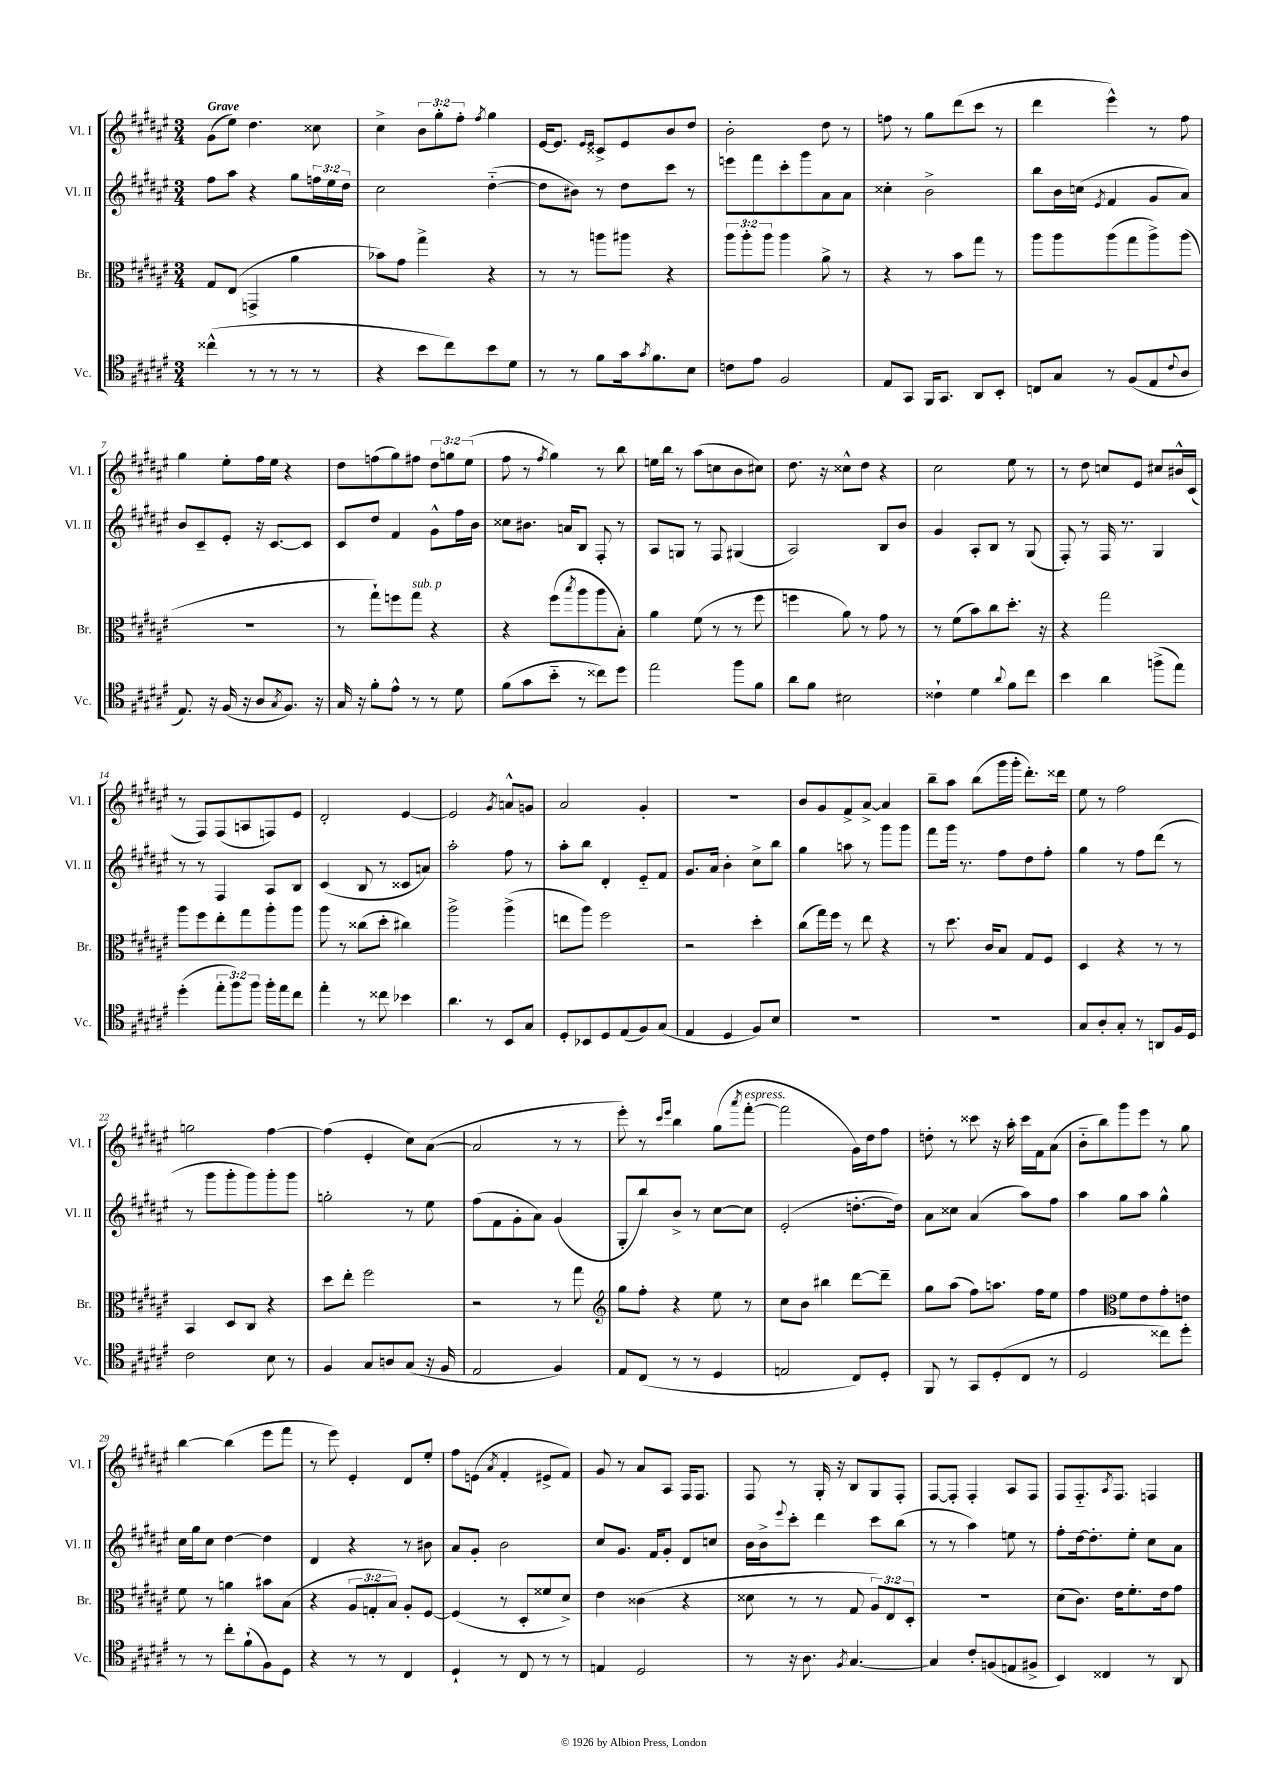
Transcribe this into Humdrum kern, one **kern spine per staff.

**kern	**kern	**kern	**kern
*staff4	*staff3	*staff2	*staff1
*clefC4	*clefC3	*clefG2	*clefG2
*k[f#c#g#d#a#e#]	*k[f#c#g#d#a#e#]	*k[f#c#g#d#a#e#]	*k[f#c#g#d#a#e#]
*M3/4	*M3/4	*M3/4	*M3/4
(4cc##^^	8G#	8ff#	(8g#
.	(8E#	8aa#	8ee#)
8r	4GG^	4r	4.dd#
8r	.	.	.
8r	4a#	8gg#	.
8r	.	24ff	8cc##
.	.	24ee#	.
.	.	24dd#	.
=	=	=	=
4r	8b-)	2cc#	4cc#^
.	8g#	.	.
8b	4gg#^	.	12b
.	.	.	12gg#'
8cc#)	.	.	.
.	.	.	12ff#'
.	.	.	8qff#
8b	4r	([4dd#'~	4gg#
8d#	.	.	.
=	=	=	=
8r	8r	8dd#]	[16e#
.	.	.	8.e#]
8r	8r	8b#)	.
.	.	.	16qqe#
.	.	.	16qqe#
8f#	8aa	8r	8c##^
16g#	8aa#	8dd#	8e#
8qg#	.	.	.
8.f#	.	.	.
.	4r	8ccc#	8b
8B	.	8r	8dd#
=	=	=	=
8c	12aa#	8eee	2b'
.	12aa#'	.	.
8e#	.	8fff#	.
.	12aa#	.	.
2F#	4aa#	8ccc#'	.
.	.	8ggg#	.
.	8a#^	8a#	8dd#
.	8r	8a#	8r
=	=	=	=
8E#	4r	4cc##'	8ff
8GG#	.	.	8r
16FF#	8r	2b^	8gg#
8.GG#	.	.	.
.	8b	.	(8ddd#
8AA#	8gg#	.	8ccc#
8BB'	8r	.	8r
=	=	=	=
8C	8aa#	8bb	4ddd#
8G#	8aa#	16b	.
.	.	(16cc	.
.	.	8qe#	.
8r	(8aa#	4f#	4eee#^^)
(8F#	8gg#	.	.
8E#	8aa#^)	8g#	8r
8qqc#	.	.	.
8A#	(8aa#	8a#)	8ff#
=	=	=	=
8.E#)	2.r	8b	4gg#
.	.	8c#~	.
16r	.	.	.
(16F#	.	8e#'	8ee#'
16r	.	.	.
8A#	.	16r	16ff#
.	.	[8.c#	16ee#
8qG#	.	.	.
8.F#)	.	.	4r
.	.	8c#]	.
16r	.	.	.
=	=	=	=
16G#	8r	8c#	8dd#
16r	.	.	.
8f#'	8gg#`)	8dd#	(8ff
8e#^^	8ff	4f#	8gg#)
8r	8gg#	.	8ff#
8r	4r	8g#^^	12dd#
.	.	.	12gg
8d#	.	16ff#	.
.	.	.	(12ee#
.	.	16b	.
=	=	=	=
(8f#	4r	8cc##	8ff#
8g#	.	8.b#	8r
.	.	.	8qff#
8b'~	(8ff#	.	4gg#)
.	.	16a	.
.	8qbb	.	.
8r	8aa#	8B	.
8cc##)	8aa#	8F#'	8r
8dd#	8B')	8r	8bb
=	=	=	=
2ee#	4a#	8A#	16ee
.	.	.	16bb
.	.	8G	8r
.	(8f#	8r	(8aa#
.	8r	8F#	8cc
8ff#	8r	(4G#	8b
8f#	8ff#	.	8cc#)
=	=	=	=
8a#	4ff	2A#)	8.dd#
8f#	.	.	.
.	.	.	16r
2B#	8a#)	.	8cc##^^
.	8r	.	8dd#
.	8g#	8B	4r
.	8r	8b	.
=	=	=	=
4c##`	8r	4g#	2cc#
.	(8f#	.	.
4d#	8b)	8A#'	.
.	8cc#	8B	.
8qqa#	.	.	.
8f#	8.dd#'	8r	8ee#
8cc#	.	(8G#	8r
.	16r	.	.
=	=	=	=
4b	4r	8F#')	8r
.	.	8r	8dd#
4a#	2gg#	16F#	8cc
.	.	8.r	.
.	.	.	8e#
(8ff^	.	4G#	8cc#
8ee#)	.	.	16b#^^
.	.	.	(16c#
=	=	=	=
(4dd#'	8aa#	8r	8r
.	8ff#	8r	8F#)
12ee#'	8ee#'	4F#	(8F#
12ff#)	.	.	.
.	8gg#	.	8A
12ff#	.	.	.
16ff#'	8aa#'	8A#	8F)
16ee#	.	.	.
8cc#	8aa#	8B	8e#
=	=	=	=
4ee#'	8aa#	(4c#	2d#'
.	8r	.	.
8r	(8cc##	8B	.
8cc##	8dd#'	8r	.
4b-	4cc#)	8c##	[4e#
.	.	8a)	.
=	=	=	=
4.a#	2aa#^	2aa#'	2e#]
8r	.	.	.
.	.	.	8qg#
8BB	(4aa#^	8ff#	8a^^
8G#	.	8r	8g
=	=	=	=
8D#'	8ee	8aa#'	2a#
8BB-	8aa#)	8bb	.
8D#	2ff#	4d#'	.
(8E#	.	.	.
8F#)	.	8e#'~	4g#'
(8G#	.	8f#	.
=	=	=	=
4E#	2r	8.g#	2.r
.	.	16a#	.
4D#	.	4b'	.
8F#)	4dd#'	8cc#^	.
8B	.	8bb	.
=	=	=	=
2.r	(8cc#	4gg#	8b
.	16gg#)	.	8g#
.	16ff#	.	.
.	8r	8aa	8f#^
.	8ee#	8r	[8a#^
.	4r	8ggg#	4a#]
.	.	8ggg#	.
=	=	=	=
2.r	8r	8fff#	8bb~
.	8.dd#	16ggg#	8aa#
.	.	8.r	.
.	.	.	(8bb
.	16c#	.	.
.	8B	8ff#	16ggg#
.	.	.	16ggg#'
.	8G#	8dd#	8.ddd#')
.	8F#	8ff#'	.
.	.	.	16ddd##
=	=	=	=
8G#	4D#	4gg#	8ee#
8A#'	.	.	8r
8G#'	4r	8r	2ff#
8r	.	8ff#	.
8AA	8r	(8ddd#	.
16F#	8r	8r	.
16D#	.	.	.
=	=	=	=
2c#	4BB	8r	2gg
.	.	8ggg#	.
.	8D#	8ggg#'	.
.	8C#	8ggg#)	.
8B	4r	8ggg#'	[4ff#
8r	.	8ggg#	.
=	=	=	=
4F#	8dd#	2gg'	(4ff#]
.	8ee#'	.	.
8G#	2ff#	.	4e#'
8A	.	.	.
(8G#	.	8r	8cc#)
16r	.	8ee#	([8a#
16F#	.	.	.
=	=	=	=
2E#	2r	(8ff#	2a#]
.	.	8f#	.
.	.	8g#'	.
.	.	8a#)	.
4F#)	8r	(4g#	8r
.	8gg#	.	8r
=	=	=	=
*	*clefG2	*	*
8E#	8gg#	8G#'	8eee#')
(8C#	8ff#'	8bb)	8r
.	.	.	16qqccc#
.	.	.	16qqeee#
8r	4r	8b^	4bb
8r	.	8r	.
4D#	8ee#	[8cc#	(8gg#
.	.	.	8qaaa#
.	8r	8cc#]	[8fff#'
=	=	=	=
2E	8cc#	(2e#'	2fff#]
.	8b	.	.
.	4bb#	.	.
8C#)	[8ddd#	[8.dd'	16g#)
.	.	.	16dd#
8D#'	8ddd#~]	.	8ff#
.	.	16dd])	.
=	=	=	=
8FF#	8gg#	8a#	8dd'
8r	(8aa#	8cc##	8r
8GG#	8ff#)	(4a#	8ccc##
(8D#'	8.aa	.	16r
.	.	.	16aa#'
8C#	.	8aa#)	16ccc##
.	16ff#	.	16f#
8r	8ee#	8ff#	(8a#
=	=	=	=
2D#	4ff#	4aa#	8b'~
.	.	.	8bb)
*	*clefC3	*	*
.	8f#	8gg#	8ggg#
.	8e#	8aa#	8eee#
8cc##)	8g#'	4gg#^^	8r
8dd#'	8e	.	8gg#
=	=	=	=
8r	8f#	16cc#	[4bb
.	.	16gg#	.
8r	8r	8cc#	.
8cc#'	4a	[4dd#	(4bb]
(8f#`	.	.	.
8F#)	8b#	4dd#]	8eee#
8D#	(8B	.	8fff#
=	=	=	=
4r	4r	4d#	8r
.	.	.	8eee#)
8r	12A#	4r	4e#'
.	12G'	.	.
8r	.	.	.
.	12B)	.	.
4C#	8A#'	8r	8d#
.	[8F#	8b#	8ee#'
=	=	=	=
4D#`	(4F#]	8a#	8ff#
.	.	8g#'	(8e
.	.	.	8qa#
8r	8r	2b	4f#'
8C#	8D#'	.	.
8r	8f##	.	8e#^
8r	8d#^)	.	8f#)
=	=	=	=
4E	4e#	8cc#	8g#
.	.	8.g#	8r
2D#	(4c##	.	8a#
.	.	16f#	.
.	.	8g#'	8A#
.	4r	8d#	16F#
.	.	.	8.F#
.	.	8cc	.
=	=	=	=
8r	8d##	16b	8F#
.	.	16b^	.
.	.	8qqeee#	.
16r	8r	8ccc#'	8r
8.A#	.	.	.
.	8r	4ddd#	16G#'
.	.	.	16r
8qF#	.	.	.
[4.G#	8G#	.	8B
.	12A#)	8ccc#	8G#
.	12E#	.	.
.	.	(8bb	8F#'
.	12D#'	.	.
=	=	=	=
4G#]	2.r	8r	[8F#
.	.	8r	8F#']
8c#'	.	4aa#)	4F#'
(8F	.	.	.
8E	.	8ee	8A#
8F#^	.	8r	8F#
=	=	=	=
4BB)	(8d#	8ff#'	8F#
.	8.c#)	[16dd#	8.F#'~
.	.	8.dd#']	.
4C##	.	.	.
.	.	.	8qA#
.	16e#	.	8.F#
.	8.f#'	8ee#'	.
8r	.	8cc#	4F
.	16e#	.	.
8AA#	8g#	8a#	.
==	==	==	==
*-	*-	*-	*-
